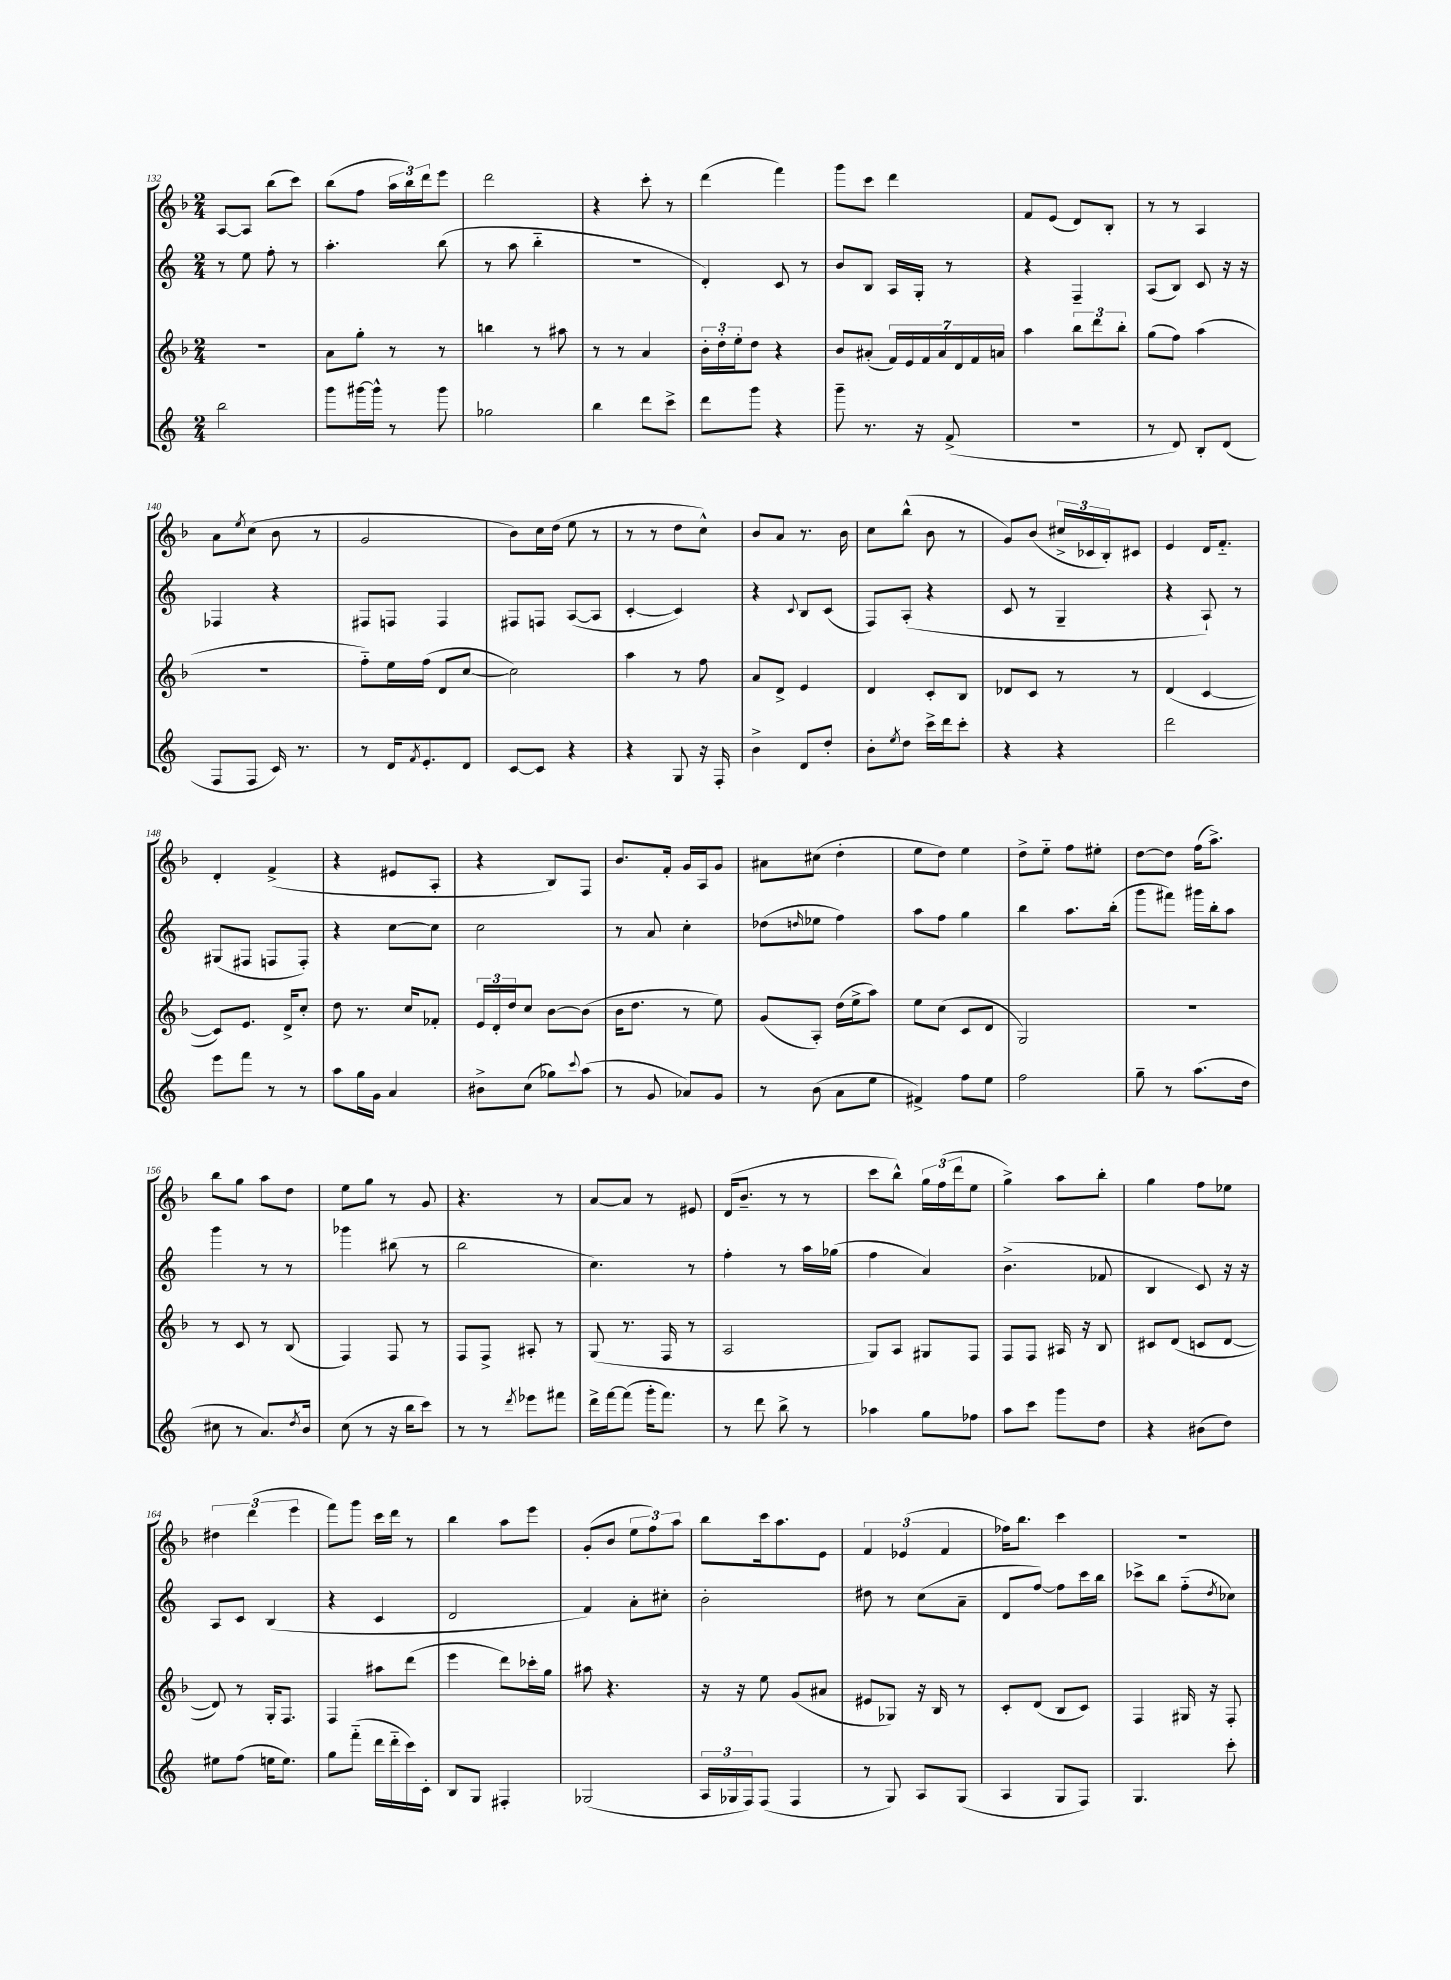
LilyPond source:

<<
\new StaffGroup <<
\new Staff = "s0" {
    \clef treble \key f \major \numericTimeSignature \time 2/4
    a8~ a8 bes''8( c'''8) |
    bes''8( f''8 \tuplet 3/2 { a''16 bes''16) d'''16 } e'''8 |
    d'''2 |
    r4 c'''8-. r8 |
    d'''4( f'''4) |
    g'''8 c'''8 d'''4 |
    f'8 e'8( d'8) bes8-. |
    r8 r8 a4 |
    a'8 \acciaccatura { e''8 } c''8( bes'8 r8 |
    g'2 |
    bes'8) c''16 d''16( e''8 r8 |
    r8 r8 d''8 c''8-^) |
    bes'8 a'8 r8. bes'16 |
    c''8 bes''8-^( bes'8 r8 |
    g'8) bes'8( \tuplet 3/2 { cis''16-> ces'16 bes16-.) } cis'8 |
    e'4 d'16 f'8.-_ |
    d'4-. f'4->( |
    r4 eis'8 a8-. |
    r4 bes8) f8 |
    bes'8. f'16-. g'16 a16 g'8 |
    ais'8 cis''8( d''4-. |
    e''8 d''8) e''4 |
    d''8-> e''8-_ f''8 eis''8-. |
    d''8~ d''8 f''16( a''8.->) |
    bes''8 g''8 a''8 d''8 |
    e''8 g''8 r8 g'8 |
    r4. r8 |
    a'8~ a'8 r8 eis'8 |
    d'16( bes'8.-- r8 r8 |
    c'''8 bes''8-^) \tuplet 3/2 { g''16 f''16( d'''16 } e''8 |
    g''4->) a''8 bes''8-. |
    g''4 f''8 ees''8 |
    \tuplet 3/2 { dis''4 d'''4( e'''4 } |
    f'''8) g'''8 c'''16 d'''16 r8 |
    bes''4 a''8 e'''8 |
    g'8-.( bes'8 \tuplet 3/2 { e''8 f''8) a''8 } |
    bes''8 c'''16 a''8. e'8 |
    \tuplet 3/2 { f'4 ees'4( f'4 } |
    fes''16) bes''8. c'''4 |
    R2 \bar "|." |
}
\new Staff = "s1" {
    \clef treble \key c \major \numericTimeSignature \time 2/4
    r8 e''8 f''8-. r8 |
    a''4.-. b''8( |
    r8 a''8 b''4-_ |
    r2 |
    d'4-.) c'8 r8 |
    b'8 b8 a16 g16-. r8 |
    r4 f4-- |
    a8( b8) c'8 r16 r16 |
    fes4 r4 |
    fis8 f8 f4 |
    fis8 f8 a8~( a8 |
    c'4~-. c'4) |
    r4 \appoggiatura { c'8 } b8 c'8( |
    f8) a8-.( r4 |
    c'8 r8 g4-- |
    r4 a8-!) r8 |
    gis8( fis8 f8 f8-.) |
    r4 c''8~ c''8 |
    c''2 |
    r8 a'8 c''4-. |
    des''8( \grace { d''16 } ees''8 f''4) |
    a''8 f''8 g''4 |
    b''4 a''8. b''16-.( |
    g'''8 fis'''8) gis'''16 b''16-. a''8 |
    g'''4 r8 r8 |
    ges'''4 bis''8( r8 |
    b''2 |
    c''4.) r8 |
    f''4-. r8 a''16 ges''16( |
    f''4 a'4) |
    b'4.->( fes'8 |
    b4 c'8) r16 r16 |
    a8 c'8 b4( |
    r4 c'4 |
    d'2 |
    f'4) a'8-. cis''8-. |
    b'2-. |
    dis''8 r8 c''8( a'8-- |
    d'8 f''8~) f''8 c'''16 b''16 |
    ces'''8-> b''8 f''8-_( \acciaccatura { d''8 } ces''8) \bar "|." |
}
\new Staff = "s2" {
    \clef treble \key f \major \numericTimeSignature \time 2/4
    R2 |
    a'8 g''8-. r8 r8 |
    b''4 r8 ais''8 |
    r8 r8 a'4 |
    \tuplet 3/2 { bes'16-. d''16-. e''16-. } d''8 r4 |
    bes'8 ais'8-.( \tuplet 7/4 { f'16) e'16 f'16 ais'16 d'16 f'16 a'16 } |
    a''4 \tuplet 3/2 { bes''8 d'''8 bes''8-. } |
    g''8( f''8) a''4( |
    r2 |
    f''8-_) e''16 f''16( d'8 c''8~ |
    c''2) |
    a''4 r8 f''8 |
    a'8 d'8-> e'4 |
    d'4 c'8-. bes8 |
    des'8 c'8 r8 r8 |
    d'4( c'4~ |
    c'8) e'8. d'16-> c''8-. |
    d''8 r8. c''16 fes'8-. |
    \tuplet 3/2 { e'16 d'16-. d''16 } c''8 bes'8~ bes'8( |
    bes'16 d''8. r8 e''8) |
    g'8( a8-.) d''16( e''16-> a''8) |
    e''8 c''8( c'8 d'8 |
    g2) |
    r2 |
    r8 c'8 r8 bes8( |
    f4) f8 r8 |
    f8 f8-> ais8-. r8 |
    g8( r8. f16 r8 |
    a2 |
    g8) a8 gis8 f8 |
    f8 f8 ais16 r16 bes8 |
    cis'8 d'8( c'8 d'8~ |
    d'8) r8 g16-. f8. |
    f4 ais''8 d'''8( |
    e'''4 d'''8) ces'''16-. g''16 |
    ais''8 r4. |
    r16 r16 e''8 g'8( ais'8 |
    eis'8 ges8) r16 bes16 r8 |
    c'8-. d'8( bes8 c'8) |
    f4 gis16 r16 f8-. \bar "|." |
}
\new Staff = "s3" {
    \clef treble \key c \major \numericTimeSignature \time 2/4
    b''2 |
    g'''8 gis'''16~ gis'''16-^ r8 gis'''8 |
    ges''2 |
    b''4 d'''8 c'''8-> |
    d'''8 g'''8 r4 |
    g'''8-- r8. r16 f'8->( |
    r2 |
    r8 d'8) b8-. d'8( |
    f8 f8 c'16) r8. |
    r8 d'16 \acciaccatura { f'8 } e'8.-. d'8 |
    c'8~ c'8 r4 |
    r4 g8 r16 f16-. |
    b'4-> d'8 d''8-. |
    b'8-. \acciaccatura { e''8 } d''8 c'''16-> d'''16 c'''8-. |
    r4 r4 |
    d'''2 |
    e'''8 f'''8 r8 r8 |
    a''8 g''16 g'16 a'4 |
    bis'8-> c''8( ges''8) \appoggiatura { c'''8 } a''8( |
    r8 g'8 aes'8) g'8 |
    r8 b'8( a'8 e''8 |
    fis'4->) f''8 e''8 |
    f''2 |
    g''8-- r8 a''8.( d''16 |
    cis''8 r8 a'8.) \acciaccatura { d''8 } b'16 |
    c''8( r8 r16 b''16 c'''8) |
    r8 r8 \acciaccatura { d'''8 } ees'''8 fis'''8 |
    d'''16-> f'''16~ f'''8( g'''16-. f'''8.) |
    r8 d'''8 b''8-> r8 |
    aes''4 g''8 fes''8 |
    a''8 c'''8 g'''8 d''8 |
    r4 bis'8( d''8) |
    eis''8 f''8( e''16 e''8.) |
    g''8 f'''8-_( d'''16 d'''16-_ c'''16) c'16-. |
    b8 g8 fis4-. |
    ges2( |
    \tuplet 3/2 { a16 ges16 f16) } f8( f4 |
    r8 g8) a8 g8( |
    a4 g8 f8) |
    g4. c'''8-. \bar "|." |
}
>>
>>
\layout { \context { \Score currentBarNumber = #132 } }
